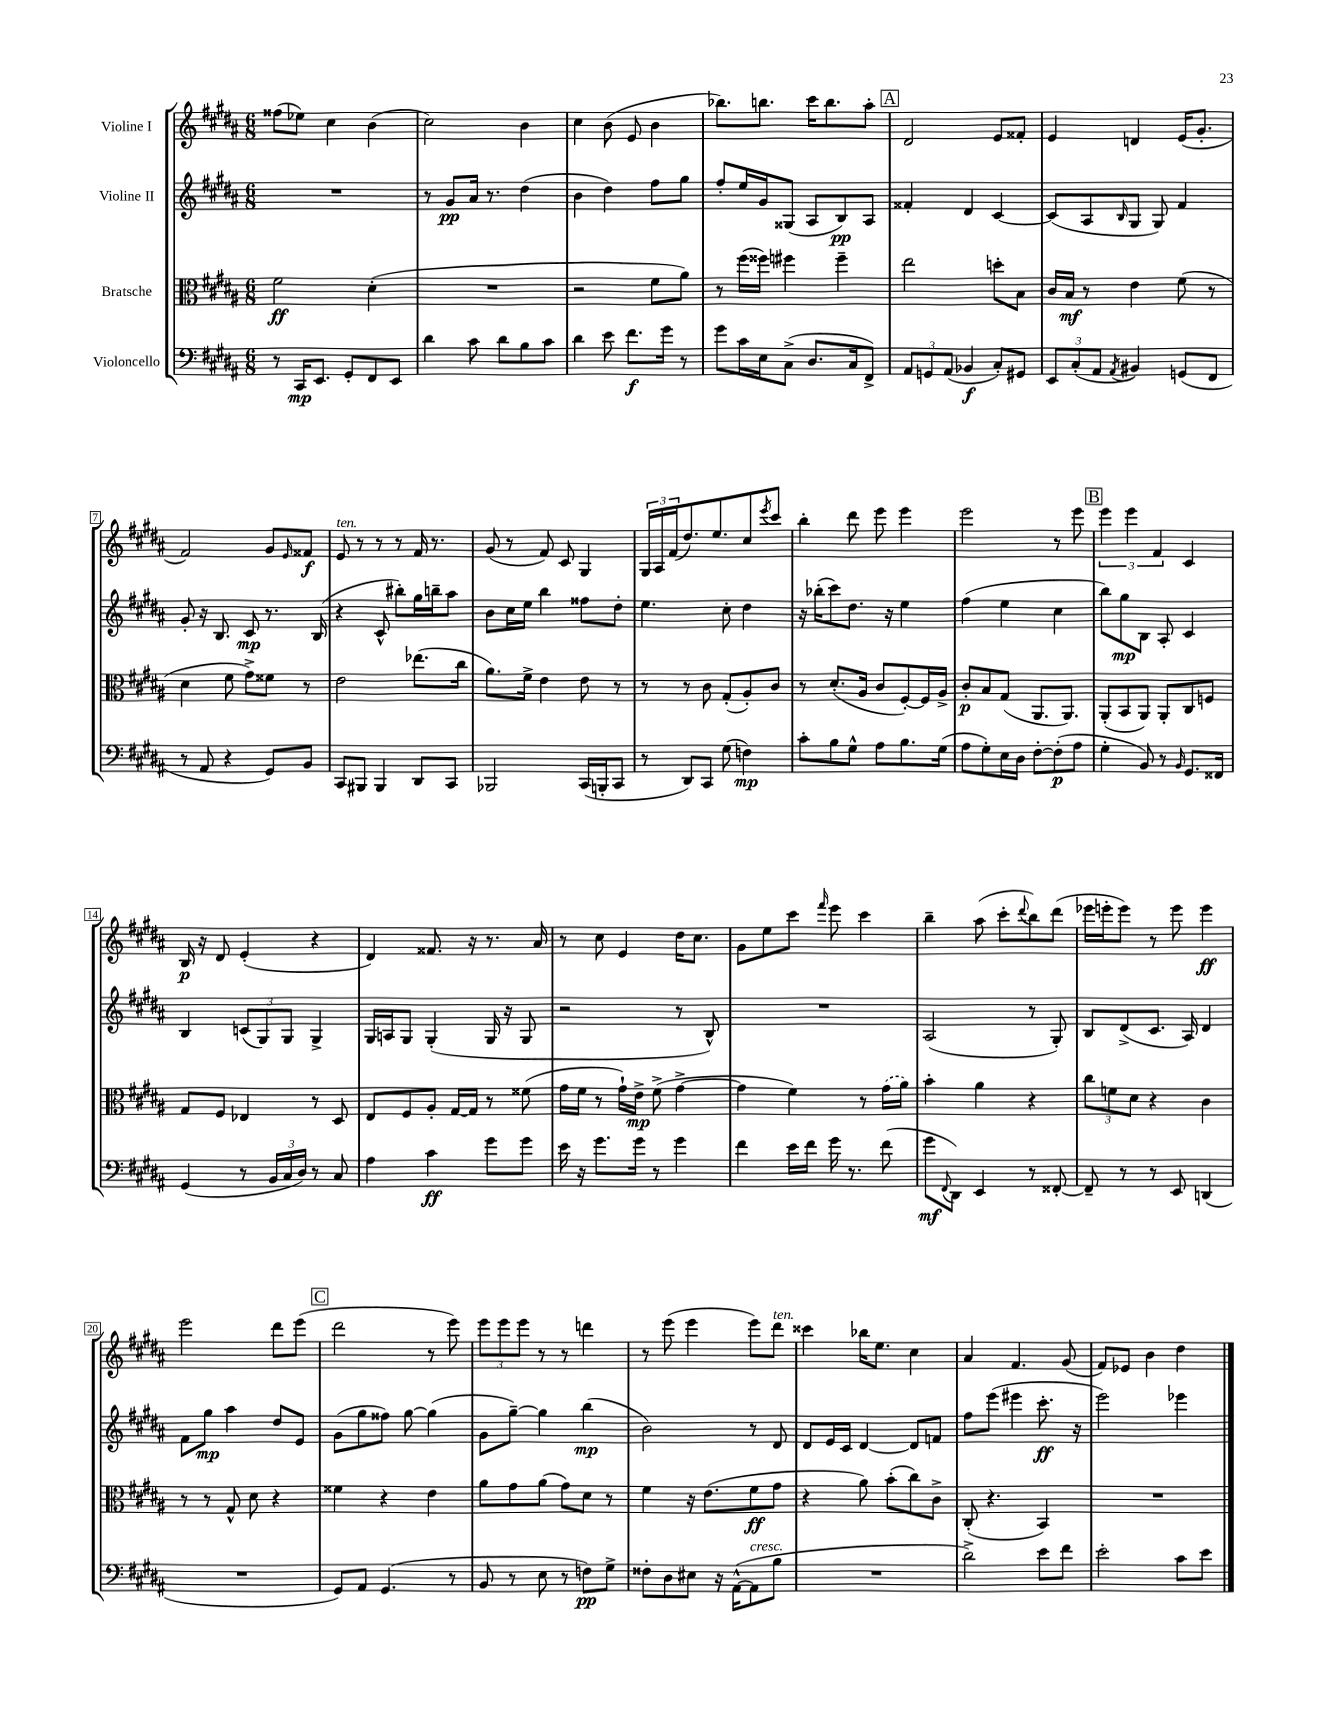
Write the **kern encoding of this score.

**kern	**kern	**kern	**kern
*staff4	*staff3	*staff2	*staff1
*clefF4	*clefC3	*clefG2	*clefG2
*k[f#c#g#d#a#]	*k[f#c#g#d#a#]	*k[f#c#g#d#a#]	*k[f#c#g#d#a#]
*M6/8	*M6/8	*M6/8	*M6/8
8r	2f#\	2.r	(8ff##\L
16CC#/LK	.	.	8ee-\J)
8.EE/J	.	.	.
.	.	.	4cc#\
8GG#'/L	.	.	.
8FF#/	(4d#'\	.	(4b\
8EE/J	.	.	.
=	=	=	=
4d#\	2.r	8r	2cc#\)
.	.	8g#/L	.
8c#\	.	16a#/Jk	.
.	.	8.r	.
8d#\L	.	.	.
8B\	.	(4dd#\	4b\
8c#\J	.	.	.
=	=	=	=
4d#\	2r	4b\	4cc#\
8e\	.	4dd#\)	(8b\
8.f#\L	.	.	8e/
.	8f#\L	8ff#\L	4b\
16g#\Jk	.	.	.
8r	8a#\J)	8gg#\J	.
=	=	=	=
8g#\L	8r	8ff#'/L	8.bb-\L)
16c#\L	(16ff#\LL	16ee/L	.
16E\J	16ff##\JJ)	16g#/J	8.bb\J
(8C#^\J	4ff#\	(8G##/J	.
8.D#/L	.	8A#/L	16ccc#\LK
.	.	.	8.bb\
.	4ff#~\	8B/)	.
16C#/k	.	.	.
8FF#^/J)	.	8A#/J	8aa#'\J
=	=	=	=
12AA#/L	2ee\	4f##'/	2d#/
12GG/	.	.	.
(12AA#/J	.	.	.
4BB-/	.	4d#/	.
8C#'/L)	8dd'\L	[4c#/	8e/L
8GG#/J	8B\J	.	8f##'/J
=	=	=	=
12EE/L	16c#/LL	(8c#/]L	4e/
.	16B/JJ	.	.
(12C#'/	.	.	.
.	8r	8A#/	.
12AA#/J	.	.	.
8qAA#/	.	16qqB/	.
4BB#/)	4e\	8G#/J	4d/
.	.	8G#/)	.
(8GG/L	(8f#\	4f#/	(16e/LK
.	.	.	8.g#'/J
8FF#/J	8r	.	.
=	=	=	=
8r	4d#\	8g#'/	2f#/)
8AA#/	.	16r	.
.	.	8.B/	.
4r	8f#\	.	.
.	8g#^\L)	8c#/	.
8GG#/L)	8f##\J	8.r	8g#/L
.	.	.	16qqe/
8BB/J	8r	.	8f##/J
.	.	(16B/	.
=	=	=	=
8CC#/L	2e\	4r	8e/
8BBB#/J	.	.	8r
4BBB#/	.	8c#^^/	8r
.	.	8bb#'\L)	8r
8DD#/L	(8.ee-\L	16gg#\L	16f#/
.	.	16bb~\J	8.r
8CC#/J	.	8aa#\J	.
.	16cc#\Jk	.	.
=	=	=	=
2BBB-/	8.a#\L)	8b\L	(8g#/
.	.	16cc#\L	8r
.	16f#^\Jk	16ee\JJ	.
.	4e\	4bb\	8f#/)
.	.	.	8c#/
(16CC#/LL	8e\	8ff##\L	4G#/
16BBB'/J	.	.	.
8CC#/J	8r	8dd#'\J	.
=	=	=	=
8r	8r	4.ee\	24G#/LL
.	.	.	24A#/
.	.	.	(24f#/J
8DD#/L)	8r	.	8.dd#/)
8CC#/J	8c#\	.	.
.	.	.	8.ee/
(8G#\	(8G#'/L	8cc#'\	.
4F\)	8A#'/)	4dd#\	8cc#/
.	.	.	8qeee/
.	8c#/J	.	8ccc#/J
=	=	=	=
8c#'\L	8r	16r	4bb'\
.	.	(16bb-'\LK	.
8B\	(8.d#'/L	8ccc#\)	.
8G#^^\J	.	8.dd#\J	8ddd#\
.	16A#/Jk	.	.
8A#\L	8c#/L	.	8eee\
.	.	16r	.
8.B\	[8F#'/)	4ee\	4eee\
.	16F#/]L	.	.
(16G#\Jk	16A#^/JJ	.	.
=	=	=	=
8A#\L	8c#'/L	(4ff#\	2eee\
8G#'\)	8B/	.	.
16E\L	(8G#/J	4ee\	.
16D#\JJ	.	.	.
[8F#'\L	8.AA#/L	.	.
(8F#'\]	.	4cc#\	8r
.	8.AA#/J)	.	.
8A#\J	.	.	8eee\
=	=	=	=
4G#'\	(8AA#'/L	8bb\L)	6eee\
.	8BB/	8gg#\	.
.	.	.	6eee\
8BB/)	8AA#/J)	8B\J	.
.	.	.	6f#/
8r	8AA#'/L	8A#'/	.
16qqBB/	.	.	.
8.GG#/L	8C#/	4c#/	4c#/
.	8F/J	.	.
16FF##/Jk	.	.	.
=	=	=	=
(4GG#/	8G#/L	4B/	16B/
.	.	.	16r
.	8F#/J	.	8d#/
8r	4E-/	(12c/L	(4e'/
.	.	12G#/)	.
24BB/LL	.	.	.
24C#/	.	12G#/J	.
24D#/JJ)	.	.	.
8r	8r	4G#^/	4r
8C#/	8D#/	.	.
=	=	=	=
4A#\	8E/L	16G#/LL	4d#/)
.	.	16A/J	.
.	8F#/	8G#/J	.
4c#\	8A#'/J	(4G#'/	8.f##/
.	[16G#/LL	.	.
.	16G#/]JJ	.	16r
8g#\L	8r	16G#/	8.r
.	.	16r	.
8g#\J	(8f##\	8G#/	.
.	.	.	16a#/
=	=	=	=
16e\	16g#\LL	2r	8r
16r	16f#\JJ	.	.
8.g#\L	8r	.	8cc#\
.	16g#`\LL)	.	4e/
16g#\Jk	16e^\JJ	.	.
8r	(8f#^\	.	.
4g#\	[4g#^\	8r	16dd#\LK
.	.	.	8.cc#\J
.	.	8B^^/)	.
=	=	=	=
4f#\	4g#\]	2.r	8g#\L
.	.	.	8ee\
16e\LL	4f#\)	.	8ccc#\J
16f#\JJ	.	.	.
.	.	.	16qqfff#/
16g#\	.	.	8eee\
8.r	.	.	.
.	8r	.	4ccc#\
(8f#\	(16g#\LL	.	.
.	16a#\JJ)	.	.
=	=	=	=
8g#\L	4b'\	(2A#/	4bb~\
8qqFF#/	.	.	.
8DD#\J)	.	.	.
4EE/	4a#\	.	(8aa#\
.	.	.	8ccc#'\L
.	.	.	8qqddd#/
8r	4r	8r	8bb\)
[8FF##'/	.	8G#'/)	(8ddd#\J
=	=	=	=
8FF##~/]	12cc#\L	8B/L	16eee-\LL
.	.	.	16eee'\J
.	12f\	.	.
8r	.	(8d#^/	8eee\J)
.	12d#\J	.	.
8r	4r	8.c#/J	8r
8EE/	.	.	8eee\
.	.	16A#/)	.
(4DD/	4c#\	4d#/	4eee\
=	=	=	=
2.r	8r	8f#\L	2eee\
.	8r	8gg#\J	.
.	8G#^^/	4aa#\	.
.	8d#\	.	.
.	4r	8dd#/L	8ddd#\L
.	.	8e/J	(8eee\J
=	=	=	=
8GG#/L)	4f##\	(8g#\L	2ddd#\
8AA#/J	.	8gg#\	.
(4.GG#/	4r	8ff##\J)	.
.	.	[8gg#\	.
.	4e\	(4gg#\]	8r
8r	.	.	8eee\)
=	=	=	=
8BB/	8a#\L	8g#\L	12eee\L
.	.	.	12eee\
8r	8g#\	[8gg#~\J)	.
.	.	.	12eee\J
8E\	(8a#\J	4gg#\]	8r
8r	8g#\L)	.	8r
8F\L)	8d#\J	(4bb\	4ddd\
8G#^\J	8r	.	.
=	=	=	=
8F##'\L	4f#\	2b\)	8r
8D#\	.	.	(8eee\
8E#\J	16r	.	4eee\
.	(8.e\L	.	.
16r	.	.	.
([16AA#^^\LK	.	.	.
8AA#\]	8f#\	8r	8eee\L)
8B\J	8g#\J	8d#/	8ddd#\J
=	=	=	=
2.r	4r	8d#/L	4ccc##\
.	.	16e/L	.
.	.	16c#/JJ	.
.	8a#\)	[4d#/	16bb-\LK
.	.	.	8.ee\J
.	(8b'\L	.	.
.	8cc#\)	8d#/]L	4cc#\
.	8c#^\J	8f/J	.
=	=	=	=
2d#^\)	(8C#'/	8ff#\L	4a#/
.	4.r	(8eee\J	.
.	.	4eee#\	4.f#/
8e\L	4BB/)	8.ccc#'\	.
8f#\J	.	.	(8g#/
.	.	16r	.
=	=	=	=
2e'\	2.r	2eee\)	8f#/L)
.	.	.	8e-/J
.	.	.	4b\
8c#\L	.	4eee-\	4dd#\
8e\J	.	.	.
==	==	==	==
*-	*-	*-	*-
